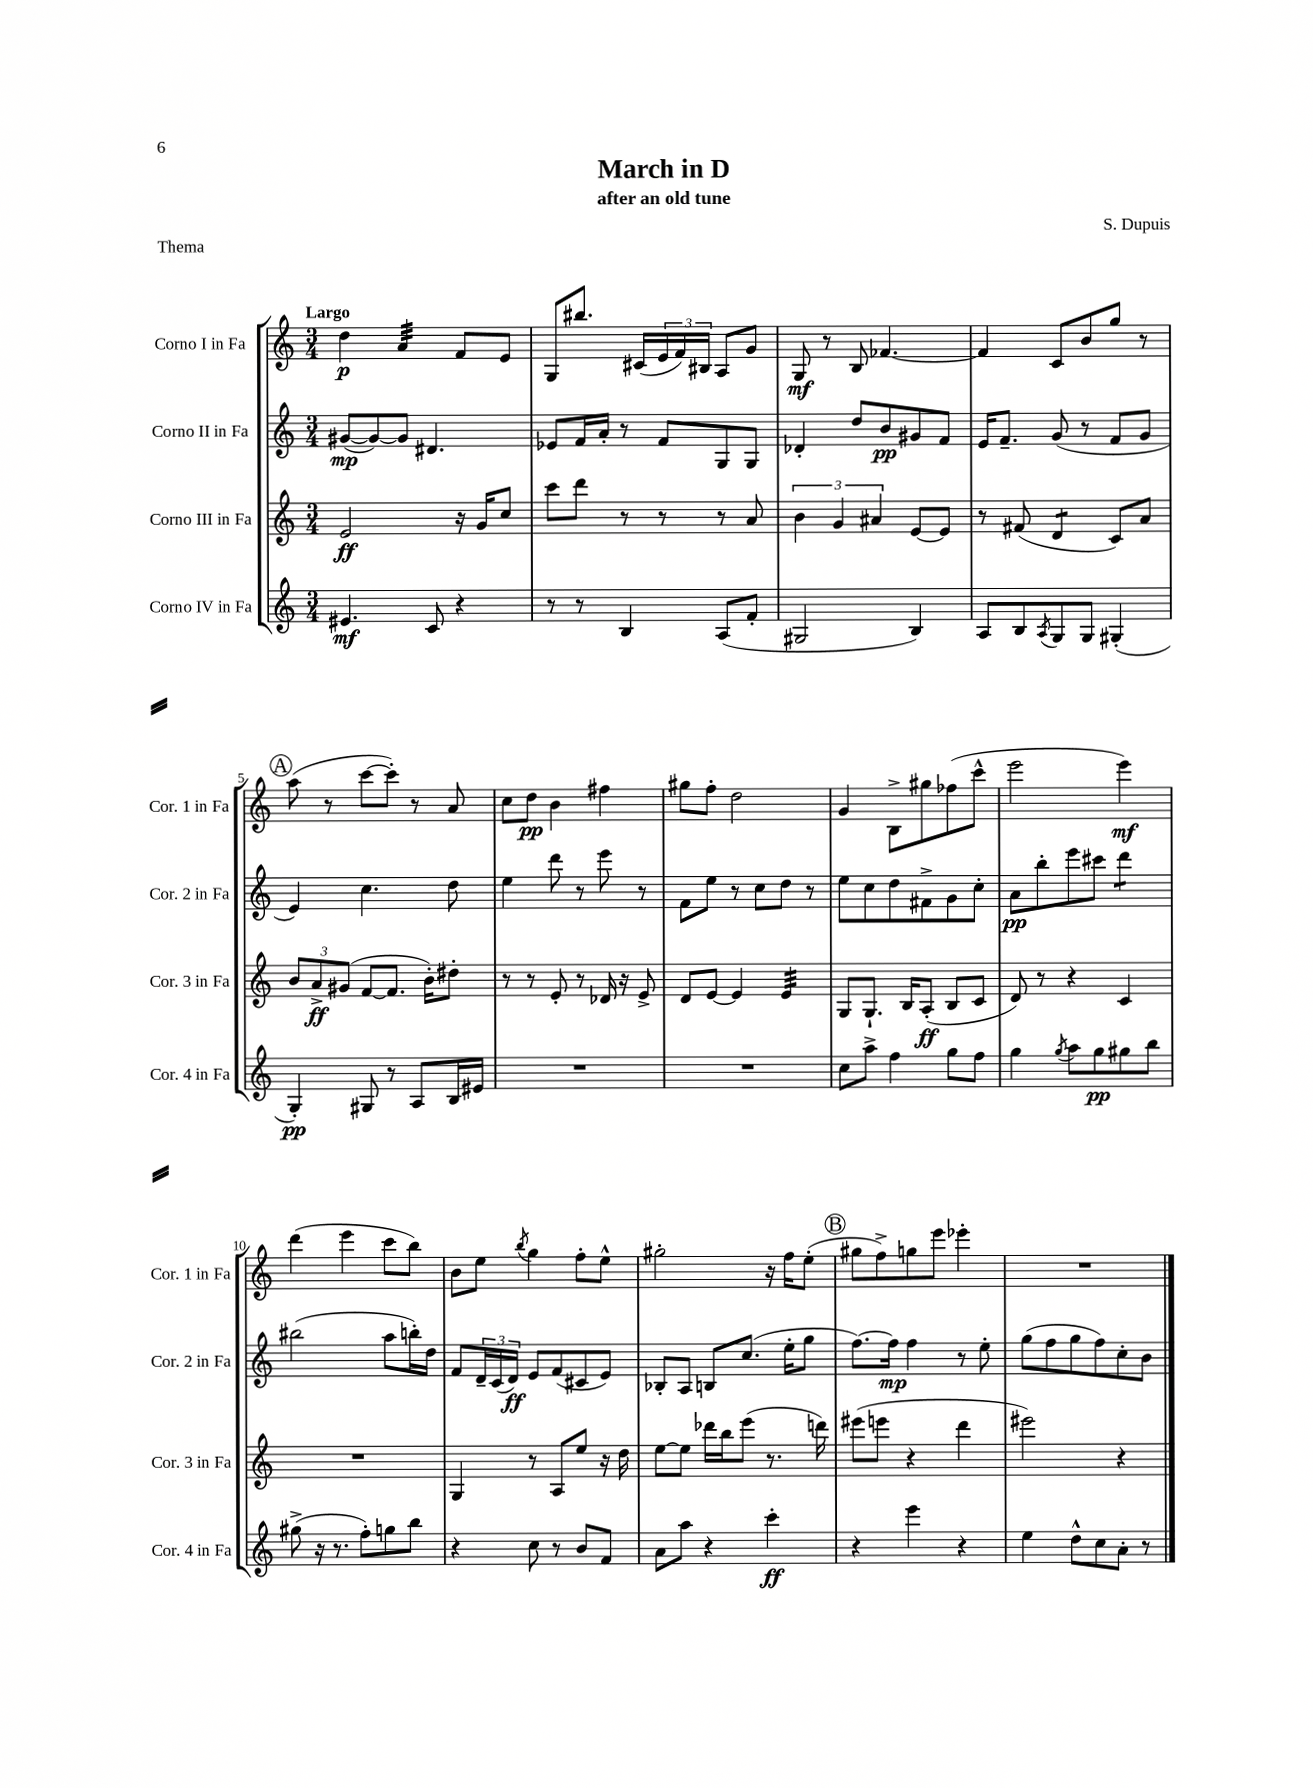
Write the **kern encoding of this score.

**kern	**kern	**kern	**kern
*staff4	*staff3	*staff2	*staff1
*clefG2	*clefG2	*clefG2	*clefG2
*k[]	*k[]	*k[]	*k[]
*M3/4	*M3/4	*M3/4	*M3/4
4.e#	2e	([8g#	4dd
.	.	8g#_)	.
.	.	8g#]	4a
8c	.	4.d#	.
4r	16r	.	8f
.	16g	.	.
.	8cc	.	8e
=	=	=	=
8r	8ccc	8e-	8G
8r	8ddd	16f	8.bb#
.	.	16a'	.
4B	8r	8r	.
.	.	.	(16c#
.	8r	8f	24e
.	.	.	24f)
.	.	.	24B#
(8A	8r	8G	8A
8f'	8a	8G	8g
=	=	=	=
2G#	6b	4d-'	8G
.	.	.	8r
.	6g	.	.
.	.	8dd	8B
.	6a#	.	.
.	.	8b	[4.f-
4B)	[8e	8g#	.
.	8e]	8f	.
=	=	=	=
8A	8r	16e	4f-]
.	.	8.f~	.
8B	(8f#	.	.
8qA	.	.	.
8G	4d	(8g	8c
8G	.	8r	8b
(4G#'	8c)	8f	8gg
.	8a	8g	8r
=	=	=	=
4G')	12b	4e)	(8aa
.	12a^	.	.
.	.	.	8r
.	(12g#	.	.
8G#	[8f	4.cc	[8ccc
8r	8.f]	.	8ccc'])
8A	.	.	8r
.	16b')	.	.
16B	8dd#'	8dd	8a
16e#	.	.	.
=	=	=	=
2.r	8r	4ee	8cc
.	8r	.	8dd
.	8e'	8ddd	4b
.	8r	8r	.
.	16d-	8eee	4ff#
.	16r	.	.
.	8e^	8r	.
=	=	=	=
2.r	8d	8f	8gg#
.	[8e	8ee	8ff'
.	4e]	8r	2dd
.	.	8cc	.
.	4e	8dd	.
.	.	8r	.
=	=	=	=
8cc	8G	8ee	4g
8aa^	8.G`	8cc	.
4ff	.	8dd	8B^
.	16B	.	.
.	(8A'	8f#^	8gg#
8gg	8B	8g	(8ff-
8ff	8c	8cc'	8ccc^^
=	=	=	=
4gg	8d)	8a	2eee
.	8r	8bb'	.
8qgg	.	.	.
8aa	4r	8eee	.
8gg	.	8ccc#	.
8gg#	4c	4ddd	4eee)
8bb	.	.	.
=	=	=	=
(8gg#^	2.r	(2bb#	(4ddd
16r	.	.	.
8.r	.	.	.
.	.	.	4eee
8ff')	.	.	.
8gg	.	8aa	8ccc
8bb	.	16bb')	8bb)
.	.	16dd	.
=	=	=	=
4r	4G	8f	8b
.	.	24d~	8ee
.	.	(24c	.
.	.	24d)	.
.	.	.	8qbb
8cc	8r	8e	4gg
8r	8A	(8f	.
8b	8ee	8c#	8ff'
8f	16r	8e)	8ee^^
.	16dd	.	.
=	=	=	=
8a	[8ee	8B-'	2gg#'
8aa	8ee]	8A	.
4r	16ddd-	8B	.
.	16bb	.	.
.	(8eee	(8.cc	.
4ccc'	8.r	.	16r
.	.	16ee'	16ff
.	.	8gg	(8ee'
.	16ddd)	.	.
=	=	=	=
4r	(8eee#	[8.ff)	8gg#
.	8eee	.	8ff^)
.	.	16ff]	.
4eee	4r	4ff	8gg
.	.	.	8eee
4r	4ddd	8r	4eee-'
.	.	8ee'	.
=	=	=	=
4ee	2eee#)	(8gg	2.r
.	.	8ff	.
8dd^^	.	8gg	.
8cc	.	8ff)	.
8a'	4r	8cc'	.
8r	.	8b	.
==	==	==	==
*-	*-	*-	*-
